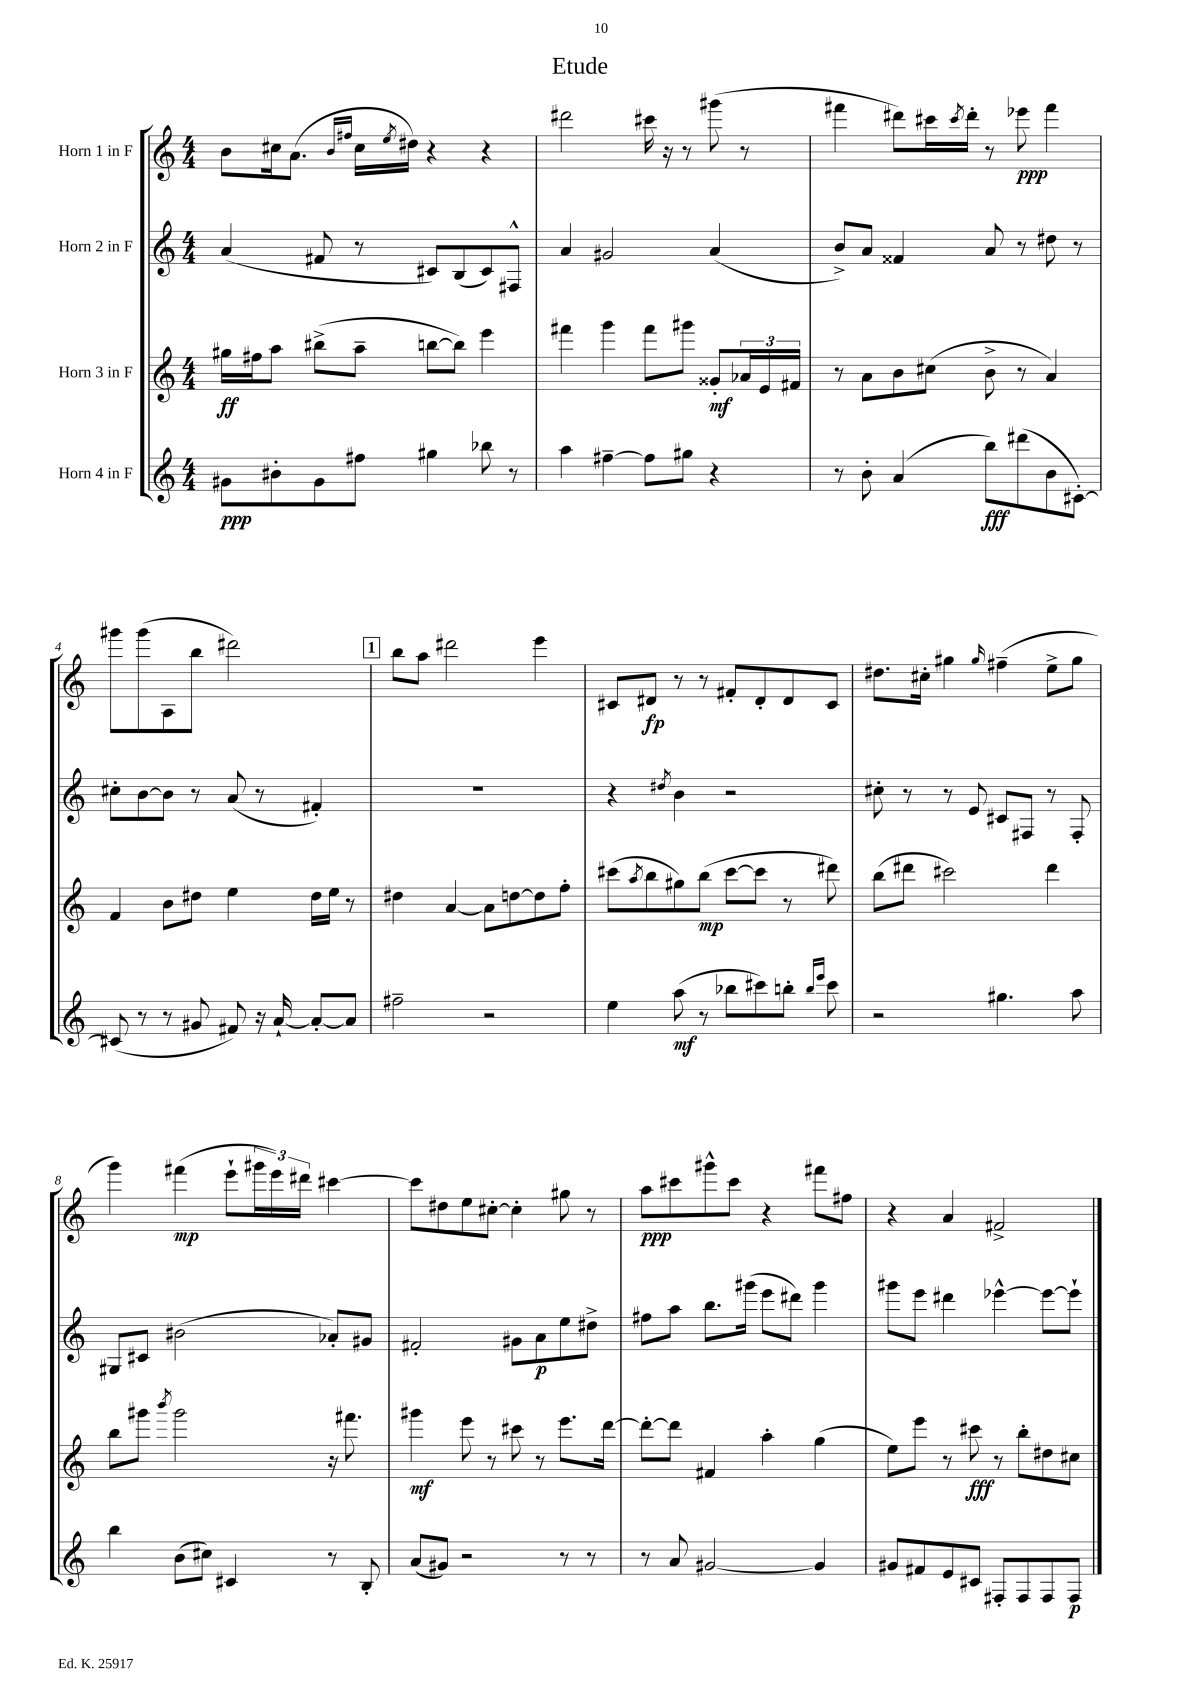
\header { title = "Etude" }
<<
\new StaffGroup <<
\new Staff = "s0" \with { instrumentName = "Horn 1 in F" } {
    \clef treble \key c \major \numericTimeSignature \time 4/4
    b'8 cis''16 a'8.( \grace { b'16 fis''16 } cis''16 \acciaccatura { e''8 } dis''16) r4 r4 |
    dis'''2 cis'''16 r16 r8 gis'''8( r8 |
    fis'''4 dis'''8) cis'''16 \acciaccatura { cis'''8 } dis'''16-. r8 ees'''8\ppp fis'''4 |
    gis'''8 gis'''8( a8 b''8 dis'''2) |
    \mark \markup { \box "1" } b''8 a''8 dis'''2 e'''4 |
    cis'8 dis'8\fp r8 r8 fis'8-. dis'8-. dis'8 cis'8 |
    dis''8. cis''16-. gis''4 \grace { gis''16 } fis''4--( e''8-> gis''8 |
    g'''4) fis'''4\mp( e'''8-! \tuplet 3/2 { gis'''16 e'''16) dis'''16 } cis'''4~ |
    cis'''8 dis''8 e''8 cis''8~-. cis''4-. gis''8 r8 |
    a''8\ppp cis'''8 gis'''8-^ cis'''8 r4 fis'''8 fis''8 |
    r4 a'4 fis'2-> \bar "|." |
}
\new Staff = "s1" \with { instrumentName = "Horn 2 in F" } {
    \clef treble \key c \major \numericTimeSignature \time 4/4
    a'4( fis'8 r8 cis'8) b8( cis'8) fis8-^ |
    a'4 gis'2 a'4( |
    b'8->) a'8 fisis'4 a'8 r8 dis''8 r8 |
    cis''8-. b'8~ b'8 r8 a'8( r8 fis'4-.) |
    \mark \markup { \box "1" } R1 |
    r4 \acciaccatura { dis''8 } b'4 r2 |
    cis''8-. r8 r8 e'8 cis'8 fis8 r8 fis8-. |
    gis8 cis'8 bis'2( aes'8-.) gis'8 |
    fis'2-. gis'8 a'8\p e''8 dis''8-> |
    fis''8 a''8 b''8. gis'''16( e'''8 dis'''8) gis'''4 |
    gis'''8 e'''8 dis'''4 ees'''4~-^ ees'''8~ ees'''8-! \bar "|." |
}
\new Staff = "s2" \with { instrumentName = "Horn 3 in F" } {
    \clef treble \key c \major \numericTimeSignature \time 4/4
    gis''16\ff fis''16 a''8 bis''8->( a''8-- b''8~ b''8) e'''4 |
    fis'''4 g'''4 fis'''8 gis'''8 gisis'8-.\mf \tuplet 3/2 { aes'16 e'16 fis'16 } |
    r8 a'8 b'8 cis''8( b'8-> r8 a'4) |
    f'4 b'8 dis''8 e''4 dis''16 e''16 r8 |
    \mark \markup { \box "1" } dis''4 a'4~ a'8 d''8~ d''8 f''8-. |
    cis'''8( \acciaccatura { a''8 } b''8 gis''8) b''8\mp( cis'''8~ cis'''8 r8 dis'''8) |
    b''8( dis'''8 cis'''2) dis'''4 |
    b''8 gis'''8 \acciaccatura { b'''8 } gis'''2 r16 fis'''8. |
    gis'''4\mf e'''8 r8 cis'''8 r8 e'''8. d'''16~ |
    d'''8~-. d'''8 fis'4 a''4-. g''4( |
    e''8) e'''8 r8 cis'''8\fff r8 b''8-. dis''8 cis''8 \bar "|." |
}
\new Staff = "s3" \with { instrumentName = "Horn 4 in F" } {
    \clef treble \key c \major \numericTimeSignature \time 4/4
    gis'8\ppp bis'8-. gis'8 fis''8 gis''4 bes''8 r8 |
    a''4 fis''4~-- fis''8 gis''8 r4 |
    r8 b'8-. a'4( b''8\fff) dis'''8( b'8 cis'8~-.) |
    cis'8( r8 r8 gis'8 fis'8) r16 a'16~-! a'8~-. a'8 |
    \mark \markup { \box "1" } fis''2-- r2 |
    e''4 a''8\mf( r8 bes''8 cis'''8) b''8-. \grace { b''16 e'''16 } cis'''8 |
    r2 gis''4. a''8 |
    b''4 b'8( cis''8) cis'4 r8 b8-. |
    a'8( gis'8) r2 r8 r8 |
    r8 a'8 gis'2~ gis'4 |
    gis'8 fis'8 e'8 cis'8 fis8-. fis8 fis8 fis8\p \bar "|." |
}
>>
>>
